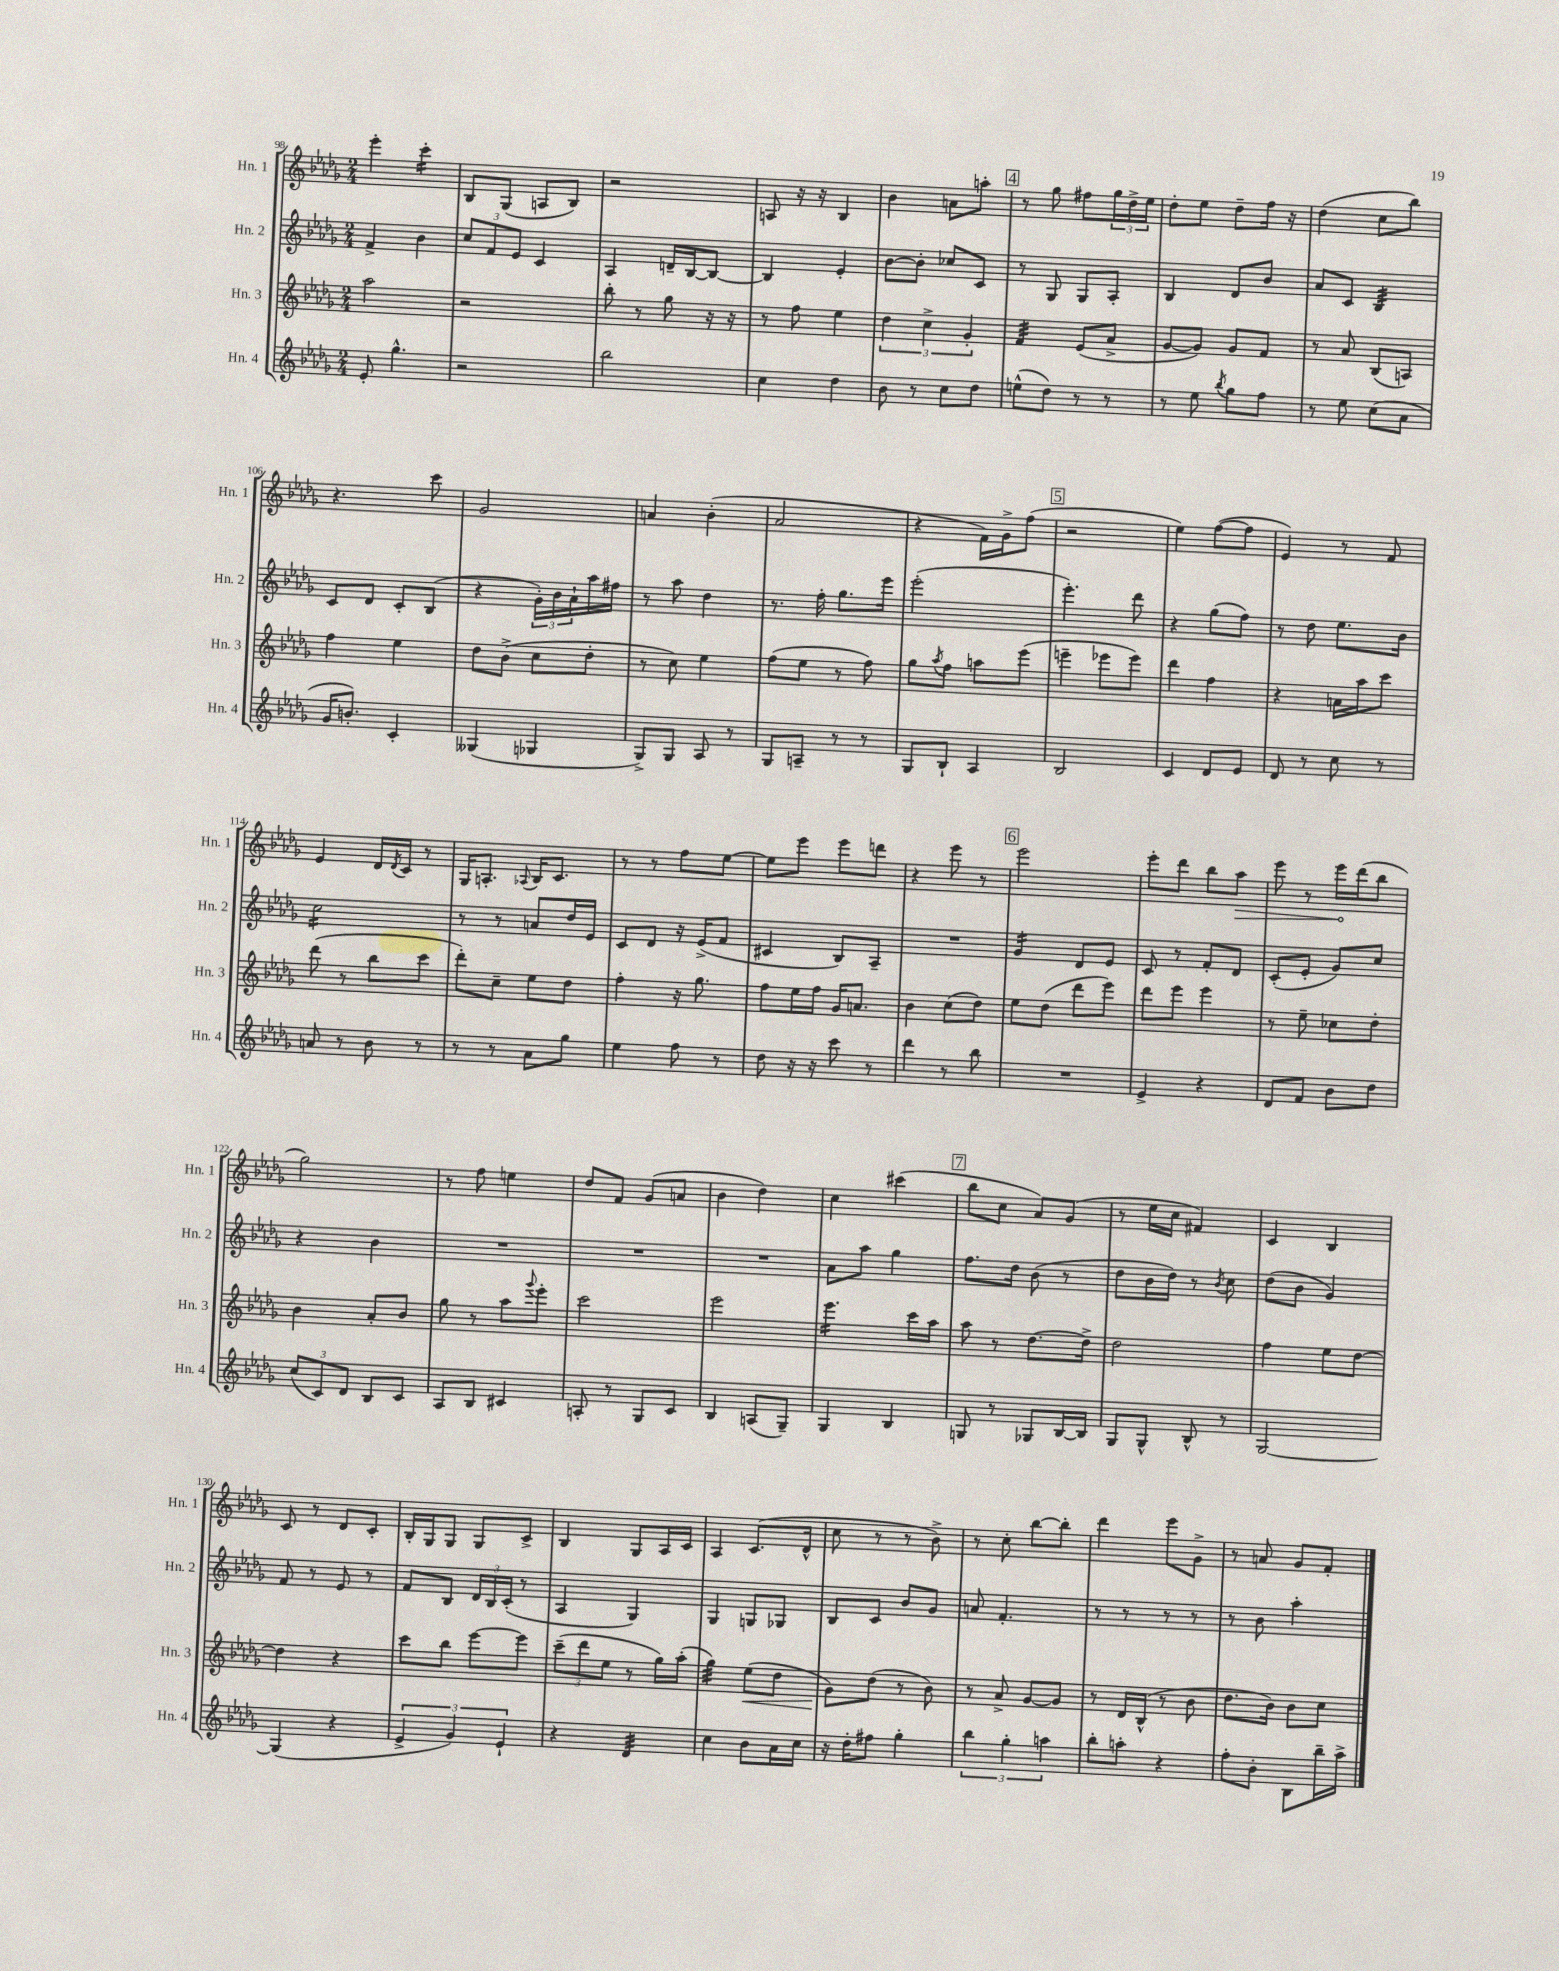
<<
\new StaffGroup <<
\new Staff = "s0" \with { instrumentName = "Hn. 1" shortInstrumentName = "Hn. 1" } {
    \clef treble \key des \major \numericTimeSignature \time 2/4
    ees'''4-. c'''4:16-. |
    bes8 ges8( a8 bes8) |
    r2 |
    a8 r16 r16 bes4 |
    bes'4 a'8 a''8-. |
    \mark \markup { \box "4" } r8 ges''8 fis''8 \tuplet 3/2 { ges''16 des''16-> ees''16 } |
    des''8-. ees''8 des''8-- f''16 r16 |
    des''4( c''8 bes''8) |
    r4. c'''8 |
    ges'2 |
    a'4 bes'4-.( |
    aes'2 |
    r4 f'16) ges'16-> f''8( |
    \mark \markup { \box "5" } r2 |
    ees''4) f''8~( f''8 |
    ees'4) r8 f'8 |
    ees'4 des'16 \acciaccatura { des'8 } c'16 r8 |
    ges16 a8.-. \appoggiatura { aes8 } bes16 c'8. |
    r8 r8 f''8 ees''8~ |
    ees''8 ees'''8 ees'''8 d'''8 |
    r4 ees'''8 r8 |
    \mark \markup { \box "6" } ees'''2 |
    ees'''8-. des'''8 bes''8 \once \override Hairpin.circled-tip = ##t aes''8\> |
    ees'''8 r8 ees'''16\! des'''16( bes''8 |
    ges''2) |
    r8 f''8 e''4 |
    des''8 f'8 ges'8( a'8 |
    bes'4 des''4) |
    c''4 cis'''4( |
    \mark \markup { \box "7" } bes''8 c''8 aes'8) ges'8( |
    r8 ees''16 c''16 fis'4) |
    c'4 bes4 |
    c'8 r8 des'8 c'8-. |
    bes16-. ges16 ges8 ges8 c'8-> |
    bes4 ges8 aes16 c'16 |
    aes4 c'8.( des'16-^ |
    c''8 r8 r8 bes'8->) |
    r8 c''8-. bes''8~ bes''8-. |
    des'''4 ees'''8 ges'8-> |
    r8 a'8 ges'8 f'8-. \bar "|." |
}
\new Staff = "s1" \with { instrumentName = "Hn. 2" shortInstrumentName = "Hn. 2" } {
    \clef treble \key des \major \numericTimeSignature \time 2/4
    f'4-> bes'4 |
    \tuplet 3/2 { c''8 f'8 ees'8 } c'4 |
    aes4 d'16-- bes16~ bes8~ |
    bes4 ees'4-. |
    bes'8~ bes'8-. ces''8 c'8 |
    \mark \markup { \box "4" } r8 ges8 ges8 aes8-. |
    bes4 des'8 bes'8 |
    aes'8 c'8 bes4:32 |
    c'8 des'8 c'8-. bes8( |
    r4 \tuplet 3/2 { ges'16-.) bes'16 aes'16-! } aes''16 fis''16 |
    r8 aes''8 des''4 |
    r8. f''16-. ges''8. ees'''16 |
    ees'''2-.( |
    \mark \markup { \box "5" } ees'''4.-.) des'''8 |
    r4 ges''8( f''8) |
    r8 des''8 ees''8. bes'16 |
    c''2:16 |
    r8 r8 a'8 des''16 ees'16 |
    c'8 des'8 r16 ees'16->( f'8 |
    cis'4 bes8) aes8-- |
    R2 |
    \mark \markup { \box "6" } ges'4:16 des'8 ees'8 |
    c'8 r8 f'8-. des'8 |
    c'8-.( ees'8-. ges'8) c''8 |
    r4 bes'4 |
    R2 |
    R2 |
    R2 |
    aes'8 aes''8 ges''4 |
    \mark \markup { \box "7" } f''8. des''16 bes'8( r8 |
    des''8 bes'16 des''16) r8 \acciaccatura { bes'8 } c''8 |
    des''8( bes'8 ges'4) |
    f'8 r8 ees'8 r8 |
    f'8 bes8 \tuplet 3/2 { des'16 bes16 c'16-.( } r8 |
    aes4 ges4) |
    ges4 g8 ges8 |
    bes8 c'8 bes'8 ges'8 |
    a'8 f'4.-. |
    r8 r8 r8 r8 |
    r8 bes'8 aes''4-. \bar "|." |
}
\new Staff = "s2" \with { instrumentName = "Hn. 3" shortInstrumentName = "Hn. 3" } {
    \clef treble \key des \major \numericTimeSignature \time 2/4
    aes''2 |
    r2 |
    bes''8-. r8 ges''8 r16 r16 |
    r8 f''8 ees''4 |
    \tuplet 3/2 { des''4 c''4-> ges'4-. } |
    \mark \markup { \box "4" } f'4:32 ees'8( aes'8-> |
    ges'8~ ges'8) ges'8 f'8 |
    r8 aes'8 bes8( a8) |
    f''4 ees''4 |
    des''8 bes'8->( c''8 des''8-. |
    r8 c''8) ees''4 |
    f''8( ees''8 r8 f''8) |
    ges''8 \acciaccatura { aes''8 } f''8 a''8 ees'''8( |
    \mark \markup { \box "5" } e'''4-- ees'''8 ees'''8) |
    des'''4 f''4 |
    r4 a'16 aes''16 c'''8 |
    des'''8( r8 bes''8 c'''8 |
    des'''8-.) c''8-- ees''8 des''8 |
    f''4-. r16 ges''8. |
    f''8 ees''16 f''16 ges'16 a'8. |
    bes'4 c''8( des''8) |
    \mark \markup { \box "6" } ees''8 des''8( des'''8 ees'''8) |
    des'''8 ees'''8 ees'''4 |
    r8 ees''8-- ces''8 des''8-. |
    bes'4 aes'8-. bes'8 |
    ges''8 r8 aes''8 \appoggiatura { ges'''8 } ees'''8-. |
    c'''2 |
    ees'''2 |
    ees'''4.:16 c'''16 aes''16 |
    \mark \markup { \box "7" } aes''8 r8 des''8.~ des''16-> |
    des''2 |
    f''4 ees''8 des''8~ |
    des''4 r4 |
    c'''8 bes''8 ees'''8~ ees'''8 |
    \tuplet 3/2 { c'''8--( des'''8 ees''8 } r8 ges''16) aes''16-.( |
    ges''4:32) ees''8\<( des''8 |
    ges'8\!) des''8( r8 bes'8) |
    r8 aes'8-> ges'8~ ges'8 |
    r8 des'16 bes16-^( r8 bes'8 |
    des''8. bes'16) bes'8 c''8 \bar "|." |
}
\new Staff = "s3" \with { instrumentName = "Hn. 4" shortInstrumentName = "Hn. 4" } {
    \clef treble \key des \major \numericTimeSignature \time 2/4
    ees'8-. ges''4.-^ |
    r2 |
    bes''2 |
    c''4 des''4 |
    bes'8 r8 c''8 des''8 |
    \mark \markup { \box "4" } e''8-^( des''8) r8 r8 |
    r8 ees''8 \acciaccatura { bes''8 } ges''8 f''8 |
    r8 ees''8 c''8( aes'8 |
    ges'16 b'8.-.) c'4-. |
    geses4( ges4 |
    ges8->) ges8 aes8 r8 |
    ges8 a8-- r8 r8 |
    ges8 bes8-! aes4 |
    \mark \markup { \box "5" } bes2 |
    c'4 des'8 ees'8 |
    des'8 r8 c''8 r8 |
    a'8 r8 bes'8 r8 |
    r8 r8 aes'8 ges''8 |
    ees''4 f''8 r8 |
    des''8 r16 r16 c'''8 r8 |
    des'''4 r8 bes''8 |
    \mark \markup { \box "6" } R2 |
    ees'4-> r4 |
    des'8 f'8 bes'8 des''8 |
    \tuplet 3/2 { c''8( c'8) des'8 } bes8 c'8 |
    aes8 bes8 cis'4 |
    a8-. r8 ges8 c'8 |
    bes4 a8( ges8--) |
    ges4 bes4 |
    \mark \markup { \box "7" } g8 r8 ges8 bes16~ bes16 |
    ges8 ges8-^ bes8-^ r8 |
    ges2~ |
    ges4( r4 |
    \tuplet 3/2 { ees'4-> ges'4) ees'4-! } |
    r4 des'4:32 |
    c''4 bes'8 aes'16 c''16 |
    r16 des''16-. fis''8 ges''4-. |
    \tuplet 3/2 { bes''4 ges''4-. a''4 } |
    bes''8-. a''8-. r4 |
    f''8-. bes'8-. bes8 bes''16-- aes''16-> \bar "|." |
}
>>
>>
\layout { \context { \Score currentBarNumber = #98 } }
